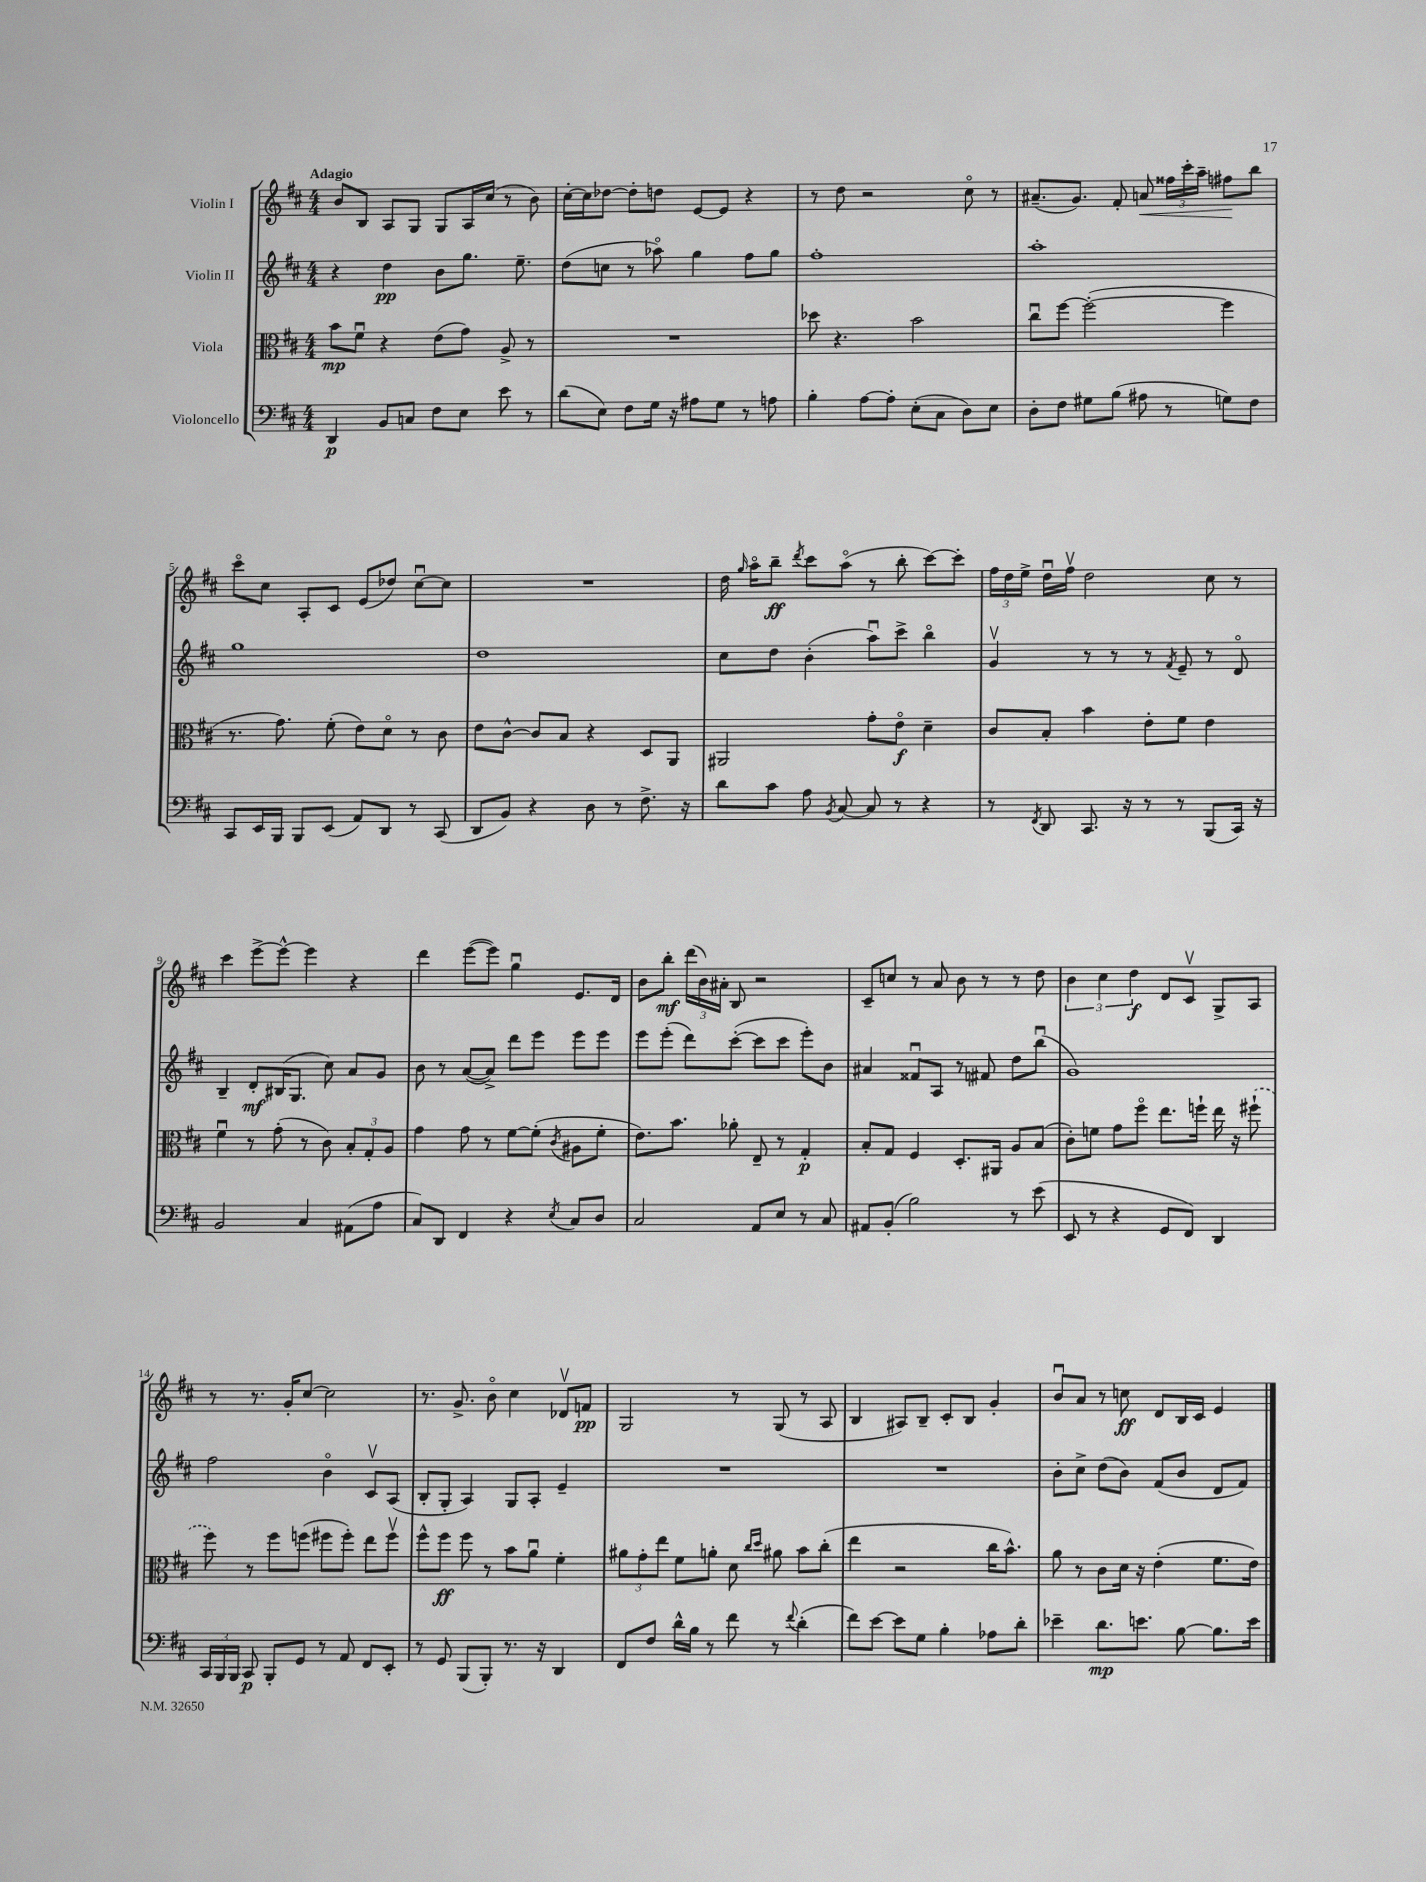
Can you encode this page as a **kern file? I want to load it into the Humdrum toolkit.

**kern	**dynam	**kern	**dynam	**kern	**dynam	**kern	**dynam
*part4	*part4	*part3	*part3	*part2	*part2	*part1	*part1
*staff4	*staff4	*staff3	*staff3	*staff2	*staff2	*staff1	*staff1
*I"Violoncello	*	*I"Viola	*	*I"Violin II	*	*I"Violin I	*
*clefF4	*	*clefC3	*	*clefG2	*	*clefG2	*
*k[f#c#]	*	*k[f#c#]	*	*k[f#c#]	*	*k[f#c#]	*
*M4/4	*	*M4/4	*	*M4/4	*	*M4/4	*
=1	=1	=1	=1	=1	=1	=1	=1
!	!	!	!	!	!	!LO:TX:a:B:t=Adagio	!
4DD/	p	8b\L	mp	4r	.	8b/L	.
.	.	8f#u\J	.	.	.	8B/J	.
8BB/L	.	4r	.	4dd\	pp	8A/L	.
8Cn/J	.	.	.	.	.	8G/J	.
8F#\L	.	(8e\L	.	8b\L	.	8G/L	.
8E\J	.	8g\J)	.	8.gg\J	.	16A/L	.
.	.	.	.	.	.	(16cc#/JJ	.
8e\	.	8A^/	.	.	.	8r	.
.	.	.	.	8.ee~\	.	.	.
8r	.	8r	.	.	.	8b\)	.
=2	=2	=2	=2	=2	=2	=2	=2
(8d\L	.	1r	.	(8dd\L	.	[16cc#'\LL	.
.	.	.	.	.	.	16cc#\J]	.
8E\J)	.	.	.	8ccn\J	.	[8dd-X\J	.
8F#\L	.	.	.	8r	.	8dd-'\L]	.
16G\Jk	.	.	.	8aa-X\)	.	8ddn\J	.
16r	.	.	.	.	.	.	.
8A#X\L	.	.	.	4gg\	.	[8e/L	.
8G\J	.	.	.	.	.	8e/J]	.
8r	.	.	.	8ff#\L	.	4r	.
8An\	.	.	.	8gg\J	.	.	.
=3	=3	=3	=3	=3	=3	=3	=3
4B'\	.	8dd-X\	.	1ff#'	.	8r	.
.	.	4.r	.	.	.	8dd\	.
[8A\L	.	.	.	.	.	2r	.
8A'\J]	.	.	.	.	.	.	.
(8E'\L	.	2b\	.	.	.	.	.
8C#\J	.	.	.	.	.	.	.
8D\L)	.	.	.	.	.	8cc#\	.
8E\J	.	.	.	.	.	8r	.
=4	=4	=4	=4	=4	=4	=4	=4
8D'\L	.	8cc#u\L	.	1aa'	.	(8.a#X~/L	.
8F#\J	.	[8ff#\J	.	.	.	.	.
.	.	.	.	.	.	8.g/J)	.
8G#X\L	.	(2ff#'\_	.	.	.	.	.
(8B\J	.	.	.	.	.	8f#'/	.
!	!	!	!	!	!	!	!LO:HP:b
8A#X\	.	.	.	.	.	8an/	<
8r	.	.	.	.	.	24ff##X\LL	.
.	.	.	.	.	.	24ccc#'\	.
.	.	.	.	.	.	24aa~\JJ	.
8Gn\L)	.	4ff#\]	.	.	.	8ff#X\L	.
8F#\J	.	.	.	.	.	8bb\J	[
!!LO:LB:g=z
=5	=5	=5	=5	=5	=5	=5	=5
8CC#/L	.	8.r	.	1gg	.	8ccc#\L	.
16EE/L	.	.	.	.	.	8cc#\J	.
16BBB/JJ	.	8.g\)	.	.	.	.	.
8BBB/L	.	.	.	.	.	8A'/L	.
(8EE/J	.	(8f#'\	.	.	.	8c#/J	.
8AA/L)	.	8e\L)	.	.	.	(8e/L	.
8DD/J	.	8d\J	.	.	.	8dd-X/J)	.
8r	.	8r	.	.	.	[8cc#u\L	.
(8CC#/	.	8c#\	.	.	.	8cc#\J]	.
=6	=6	=6	=6	=6	=6	=6	=6
8DD/L	.	8e\L	.	1dd	.	1r	.
8BB/J)	.	[8c#^^\J	.	.	.	.	.
4r	.	8c#/L]	.	.	.	.	.
.	.	8B/J	.	.	.	.	.
8D\	.	4r	.	.	.	.	.
8r	.	.	.	.	.	.	.
8.F#^\	.	8D/L	.	.	.	.	.
.	.	8AA/J	.	.	.	.	.
16r	.	.	.	.	.	.	.
=7	=7	=7	=7	=7	=7	=7	=7
8d\L	.	2AA#X/	.	8cc#\L	.	16dd\	.
.	.	.	.	.	.	16qqgg/	.
.	.	.	.	.	.	16aa\KL	.
8c#\J	.	.	.	8dd\J	.	8bb~\J	ff
.	.	.	.	.	.	8qddd/	.
8A\	.	.	.	(4b'\	.	8ccc#\L	.
8qBB/	.	.	.	.	.	.	.
[8C#/	.	.	.	.	.	(8aa\J	.
8C#/]	.	8g'\L	.	8aau\L)	.	8r	.
8r	.	8e\J	f	8ccc#^\J	.	8bb'\	.
4r	.	4d~\	.	4bb\	.	[8ccc#\L)	.
.	.	.	.	.	.	8ccc#'\J]	.
=8	=8	=8	=8	=8	=8	=8	=8
8r	.	8c#/L	.	4gv/	.	24ff#\LL	.
.	.	.	.	.	.	24dd\	.
.	.	.	.	.	.	24ee^\JJ	.
8qFF#/	.	.	.	.	.	.	.
8DD/	.	8B'/J	.	.	.	16ddu\LL	.
.	.	.	.	.	.	16ff#v\JJ	.
8.CC#/	.	4b\	.	8r	.	2dd\	.
.	.	.	.	8r	.	.	.
16r	.	.	.	.	.	.	.
8r	.	8e'\L	.	8r	.	.	.
.	.	.	.	8qf#/	.	.	.
8r	.	8f#\J	.	8e~/	.	.	.
(8BBB/L	.	4e\	.	8r	.	8cc#\	.
16CC#/Jk)	.	.	.	8d/	.	8r	.
16r	.	.	.	.	.	.	.
!!LO:LB:g=z
=9	=9	=9	=9	=9	=9	=9	=9
2BB/	.	4f#u\	.	4B~/	.	4ccc#\	.
.	.	8r	.	8d'/L	mf	[8eee^\L	.
.	.	(8g'\	.	(16B#X/K	.	8eee^^\J_	.
.	.	.	.	8.G/J	.	.	.
4C#/	.	8r	.	.	.	4eee\]	.
.	.	8c#\)	.	8cc#\)	.	.	.
(8AA#X\L	.	12B'/L	.	8a/L	.	4r	.
.	.	12G'/	.	.	.	.	.
8A\J	.	.	.	8g/J	.	.	.
.	.	12A/J	.	.	.	.	.
=10	=10	=10	=10	=10	=10	=10	=10
8C#/L)	.	4g\	.	8b\	.	4ddd\	.
8DD/J	.	.	.	8r	.	.	.
4FF#/	.	8g\	.	([8a/L	.	([8eee\L	.
.	.	8r	.	8a^/J])	.	8eee\J])	.
4r	.	[8f#\L	.	8ddd\L	.	4ggu\	.
.	.	(8f#'\J]	.	8eee\J	.	.	.
8qE/	.	8qc#/	.	.	.	.	.
8C#/L	.	8A#X\L	.	8eee\L	.	8.e/L	.
8D/J	.	8f#'\J	.	8eee\J	.	.	.
.	.	.	.	.	.	16d/Jk	.
=11	=11	=11	=11	=11	=11	=11	=11
2C#/	.	8.e\L)	.	8eee\L	.	8b\L	.
.	.	.	.	(8eee'\J	.	8bb'\J	mf
.	.	8.b\J	.	.	.	.	.
.	.	.	.	8ddd\L)	.	(24ddd\LL	.
.	.	.	.	.	.	24b\)	.
.	.	.	.	.	.	24a#X'\JJ	.
.	.	8a-X'\	.	([8ccc#'\J	.	8B/	.
8AA/L	.	8E~/	.	8ccc#\L]	.	2r	.
8E/J	.	8r	.	8ccc#\J	.	.	.
8r	.	4G'/	p	8eee'\L)	.	.	.
8C#/	.	.	.	8b\J	.	.	.
=12	=12	=12	=12	=12	=12	=12	=12
8AA#X/L	.	8B'/L	.	4a#X/	.	8c#~/L	.
(8BB'/J	.	8G/J	.	.	.	8ccn/J	.
2B\)	.	4F#/	.	8f##Xu/L	.	8r	.
.	.	.	.	8A/J	.	8a/	.
.	.	8.D'/L	.	8r	.	8b\	.
.	.	.	.	8f#X/	.	8r	.
.	.	16AA#X/Jk	.	.	.	.	.
8r	.	8A/L	.	8dd\L	.	8r	.
(8e\	.	(8B/J	.	(8bbu\J	.	8dd\	.
=13	=13	=13	=13	=13	=13	=13	=13
8EE/	.	8c#'\L)	.	1g)	.	6b\	.
8r	.	8fn\J	.	.	.	.	.
.	.	.	.	.	.	6cc#\	.
4r	.	8g\L	.	.	.	.	.
.	.	.	.	.	.	6dd\	f
.	.	8ff#\J	.	.	.	.	.
8GG/L	.	8.ee\L	.	.	.	8d/L	.
8FF#/J)	.	.	.	.	.	8c#v/J	.
.	.	16ffn`\Jk	.	.	.	.	.
4DD/	.	16ee\	.	.	.	8G^/L	.
.	.	16r	.	.	.	.	.
.	.	(8ff#X`\	.	.	.	8A/J	.
!!LO:LB:g=z
=14	=14	=14	=14	=14	=14	=14	=14
24CC#/LL	.	8ff#\)	.	2ff#\	.	8r	.
24BBB/	.	.	.	.	.	.	.
24BBB/JJ	.	.	.	.	.	.	.
8CC#/	p	8r	.	.	.	8.r	.
8BBB'/L	.	8ff#\L	.	.	.	.	.
.	.	.	.	.	.	16g'/KL	.
8GG/J	.	(8ffn\J	.	.	.	[8cc#/J	.
8r	.	8ff#X\L	.	4b\	.	2cc#\]	.
8AA/	.	8ff#'\J)	.	.	.	.	.
8FF#/L	.	8ee\L	.	8c#v/L	.	.	.
8EE'/J	.	8ff#v\J	.	(8A/J	.	.	.
=15	=15	=15	=15	=15	=15	=15	=15
8r	.	8ff#^^\L	.	8B'/L	.	8.r	.
8GG/	.	8ff#\J	ff	8G'/J	.	.	.
.	.	.	.	.	.	8.g^/	.
(8BBB/L	.	8ff#\	.	4A/)	.	.	.
8BBB'/J)	.	8r	.	.	.	8b\	.
8.r	.	8b\L	.	8G/L	.	4cc#\	.
.	.	8au\J	.	8A'/J	.	.	.
16r	.	.	.	.	.	.	.
4DD/	.	4f#'\	.	4e~/	.	8d-Xv/L	.
.	.	.	.	.	.	8fn/J	pp
=16	=16	=16	=16	=16	=16	=16	=16
8FF#/L	.	12a#X\L	.	1r	.	2G/	.
.	.	12g'\	.	.	.	.	.
8F#/J	.	.	.	.	.	.	.
.	.	12ee\J	.	.	.	.	.
16d^^\LL	.	8f#\L	.	.	.	.	.
16B\JJ	.	.	.	.	.	.	.
8r	.	8an'\J	.	.	.	.	.
8f#\	.	8d\	.	.	.	8r	.
.	.	16qqcc#/LL	.	.	.	.	.
.	.	16qqdd/JJ	.	.	.	.	.
8r	.	8a#X\	.	.	.	(8G/	.
8qqf#/	.	.	.	.	.	.	.
(4d'\	.	8b\L	.	.	.	8r	.
.	.	(8cc#'\J	.	.	.	8A/	.
=17	=17	=17	=17	=17	=17	=17	=17
8f#\L)	.	4ee\	.	1r	.	4B/	.
[8e\J	.	.	.	.	.	.	.
8e\L]	.	2r	.	.	.	8A#X/L)	.
8G\J	.	.	.	.	.	8B~/J	.
4B'\	.	.	.	.	.	8c#'/L	.
.	.	.	.	.	.	8B/J	.
8A-X\L	.	16cc#\KL	.	.	.	4g'/	.
.	.	8.b^^\J)	.	.	.	.	.
8d'\J	.	.	.	.	.	.	.
=18	=18	=18	=18	=18	=18	=18	=18
4e-X~\	.	8a\	.	8b'\L	.	8bu/L	.
.	.	8r	.	8cc#^\J	.	8a/J	.
8.d\L	mp	8c#\L	.	(8dd\L	.	8r	.
.	.	16d\Jk	.	8b\J)	.	8ccn\	ff
8.en\J	.	16r	.	.	.	.	.
.	.	(4e'\	.	(8f#/L	.	8d/L	.
[8B\	.	.	.	8b/J	.	16B/L	.
.	.	.	.	.	.	16c#/JJ	.
8.B\L]	.	8.f#\L	.	8d/L	.	4e/	.
.	.	.	.	8f#/J)	.	.	.
16e\Jk	.	16e\Jk)	.	.	.	.	.
==	==	==	==	==	==	==	==
*-	*-	*-	*-	*-	*-	*-	*-
